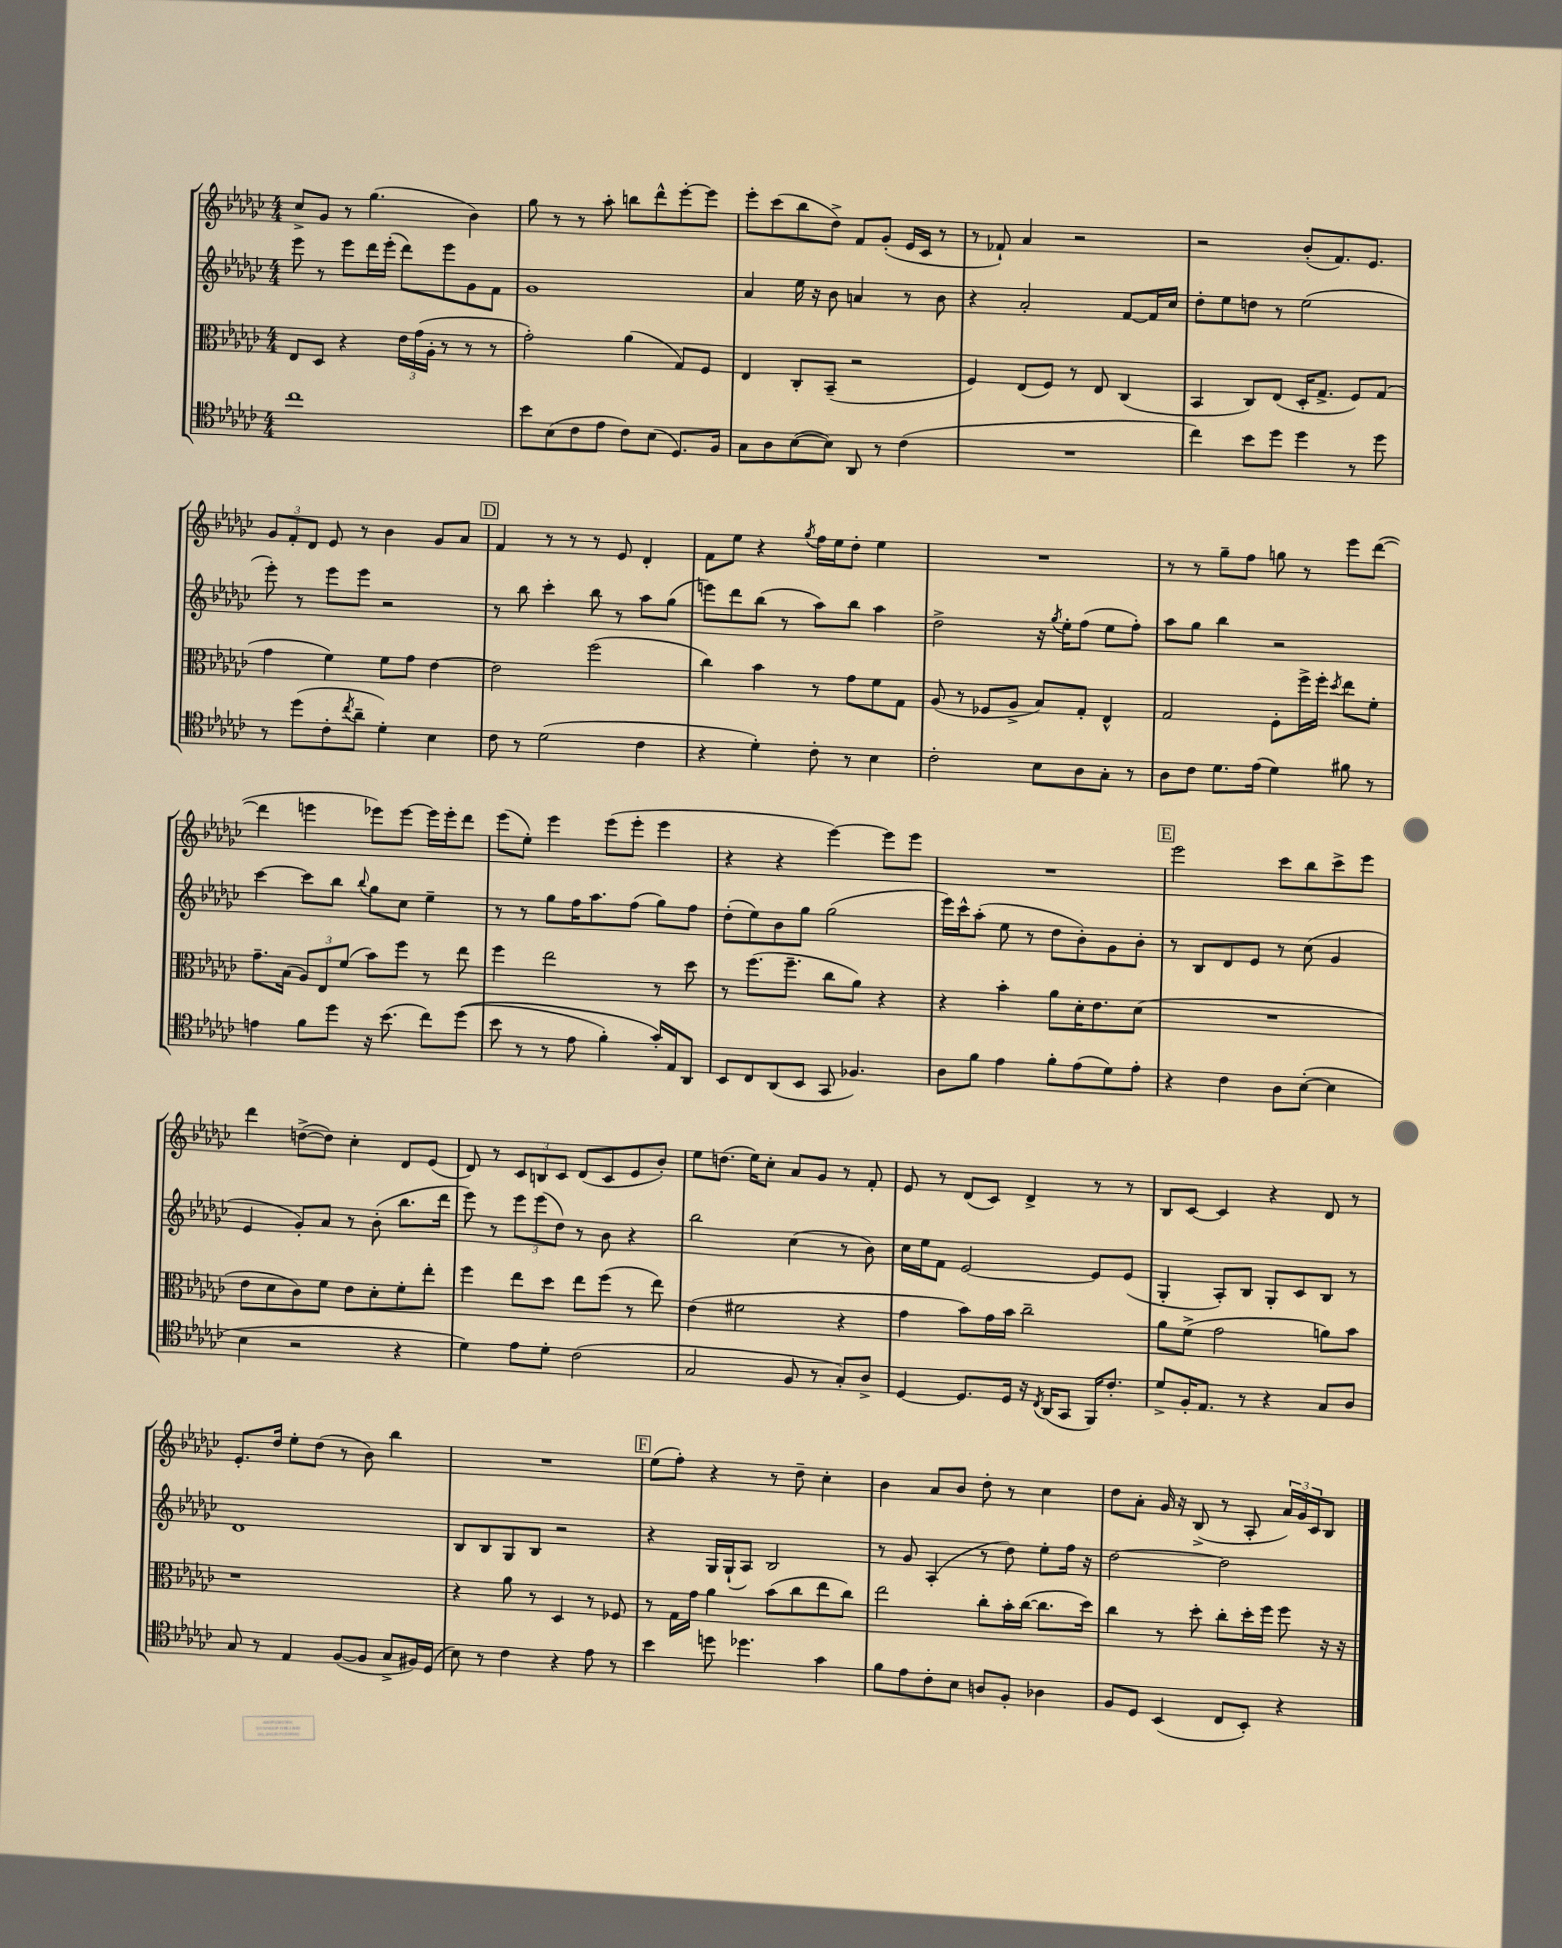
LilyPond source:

<<
\new StaffGroup <<
\new Staff = "s0" {
    \clef treble \key ges \major \numericTimeSignature \time 4/4
    ces''8-> ges'8 r8 ges''4.( bes'4) |
    ges''8 r8 r8 aes''8-. b''8 des'''8-^ ees'''8~-. ees'''8 |
    ees'''8-. ces'''8( bes''8 des''8->) f'8 ges'8-.( ees'16 ces'16 r8 |
    r8 fes'8-!) aes'4 r2 |
    r2 bes'8-.( f'8.) ees'8. |
    \tuplet 3/2 { ges'8 f'8-. des'8 } ees'8 r8 bes'4 ges'8 aes'8 |
    \mark \markup { \box "D" } f'4 r8 r8 r8 ees'8 des'4-. |
    f'8 ees''8 r4 \acciaccatura { ges''8 } f''16 ees''16 des''8-. ees''4 |
    R1 |
    r8 r8 ges''8-- f''8 g''8 r8 ees'''8 des'''8~( |
    des'''4 e'''4 ees'''8) ees'''8~ ees'''16 ees'''16-. des'''8 |
    ees'''8( ees''8-.) ees'''4 ees'''8( ees'''8-. ees'''4 |
    r4 r4 ees'''4~) ees'''8 ees'''8 |
    R1 |
    \mark \markup { \box "E" } ees'''2 ces'''8 bes''8 ces'''8-> ees'''8 |
    des'''4 d''8~->( d''8) ces''4-. des'8 ees'8( |
    des'8) r8 \tuplet 3/2 { ces'8 b8 ces'8 } des'8( ces'8 ees'8 bes'8-.) |
    ees''8 d''8.( ees''16) ces''8-. aes'8 ges'8 r8 f'8-. |
    ees'8 r8 des'8( ces'8) des'4-> r8 r8 |
    bes8 ces'8~ ces'4 r4 des'8 r8 |
    ees'8.-. des''16 ees''8-. des''8( r8 bes'8) bes''4 |
    R1 |
    \mark \markup { \box "F" } ees''8( f''8-.) r4 r8 des''8-- ces''4-. |
    bes'4 aes'8 bes'8 des''8-. r8 ces''4 |
    des''8 aes'8-. ges'16 r16 bes8->( r8 aes8-. \tuplet 3/2 { aes'16) ges'16 ces'16 } bes8 \bar "|." |
}
\new Staff = "s1" {
    \clef treble \key ges \major \numericTimeSignature \time 4/4
    ees'''8 r8 ees'''8 des'''16 ees'''16-.( des'''8) ees'''8 ges'8 f'8 |
    ges'1 |
    aes'4 ees''16 r16 bes'8 a'4 r8 bes'8 |
    r4 aes'2-. f'8~ f'16 ces''16 |
    des''8-. ees''8 d''8 r8 ees''2( |
    ees'''8-.) r8 ees'''8 ees'''8 r2 |
    \mark \markup { \box "D" } r8 bes''8 ces'''4-. bes''8 r8 aes''8 ges''8( |
    e'''8) des'''8 bes''8( r8 aes''8) bes''8 aes''4 |
    des''2-> r16 \acciaccatura { ges''8 } ees''16-. f''8( ees''8 f''8-.) |
    aes''8 ges''8 bes''4 r2 |
    ces'''4~ ces'''8 bes''8 \appoggiatura { bes''8 } ges''8 ces''8 ees''4-- |
    r8 r8 ges''8 f''16 aes''8. f''8( ges''8) f''8 |
    des''8-.( ees''8) bes'8 ges''8 ges''2( |
    ees'''16) ces'''16-^ aes''8-.( ees''8 r8 des''8 bes'8-.) ges'8 bes'8-. |
    \mark \markup { \box "E" } r8 bes8 des'8 ees'8 r8 ces''8( ges'4 |
    ees'4 ges'8-.) aes'8 r8 bes'8-.( bes''8. des'''16 |
    ees'''8) r8 \tuplet 3/2 { ees'''8 ees'''8( des''8) } r8 bes'8 r4 |
    bes''2 ces''4( r8 bes'8) |
    ces''16 ees''16 f'8 ees'2~ ees'8 ees'8( |
    ges4-. aes8-.) bes8 ges8-. ces'8 bes8 r8 |
    des'1 |
    bes8 bes8 ges8 bes8 r2 |
    \mark \markup { \box "F" } r4 ges16 ges16-!( aes8) bes2 |
    r8 ges'8 aes4-.( r8 des''8) ees''8-. f''16 r16 |
    des''2~ des''2 \bar "|." |
}
\new Staff = "s2" {
    \clef alto \key ges \major \numericTimeSignature \time 4/4
    ees8 des8 r4 \tuplet 3/2 { ees'16 ges'16( aes16-. } r8 r8 r8 |
    ges'2-.) aes'4( ges8) f8 |
    ees4 ces8-. bes,8--( r2 |
    f4) ees8( f8) r8 ees8 ces4( |
    bes,4 ces8) ees8( des16-. ges8.-> f8) ges8( |
    ges'4 f'4) f'8 ges'8 ees'4~ |
    \mark \markup { \box "D" } ees'2 f''2( |
    ces''4) bes'4 r8 ges'8 f'8 ges8 |
    aes8( r8 fes8 aes8-> bes8) ges8-. ees4-^ |
    ges2 f8-. f''16-> f''16-. \acciaccatura { des''8 } ees''8 f'8-. |
    ges'8.-- bes16( \tuplet 3/2 { aes8) ees8 f'8( } bes'8) f''8 r8 ees''8 |
    f''4 ees''2 r8 des''8 |
    r8 f''8.( f''8.-- ces''8 aes'8) r4 |
    r4 bes'4-. aes'8 des'16-. ees'8. des'8( |
    \mark \markup { \box "E" } R1 |
    ees'8 des'8 ces'8) f'8 ees'8 des'8-. f'8-. ees''8-. |
    f''4 ees''8 des''8 ees''8 f''8( r8 ees''8) |
    ees'4( fis'2 r4 |
    ges'4 bes'8) ges'16 bes'16 ces''2-- |
    aes'8 f'8->( ges'2 a'8) bes'8 |
    r1 |
    r4 aes'8 r8 des4 r8 fes8 |
    \mark \markup { \box "F" } r8 ges16 ges'16 aes'4 bes'8( ces''8 ees''8 ces''8) |
    ees''2 ces''8-. bes'16-. ces''16~( ces''8. des''16) |
    ces''4 r8 des''8-. ces''8-. des''16-. f''16 f''8 r16 r16 \bar "|." |
}
\new Staff = "s3" {
    \clef tenor \key ges \major \numericTimeSignature \time 4/4
    ces''1 |
    bes'8 bes8( ces'8 ees'8 ces'8) bes8( des8.) f16 |
    ges8 aes8 bes8~( bes8) aes,8 r8 ces'4( |
    R1 |
    ces''4) bes'8 des''8 des''4 r8 des''8 |
    r8 des''8( ces'8-. \acciaccatura { ces''8 } aes'8-- des'4-.) bes4 |
    \mark \markup { \box "D" } ces'8 r8 des'2( ces'4 |
    r4 des'4-.) ces'8-. r8 bes4 |
    ces'2-. bes8 aes8 ges8-. r8 |
    aes8 ces'8 des'8. ees'16( des'4) fis'8 r8 |
    e'4 f'8 des''8 r16 bes'8.( ces''8) des''8(\( |
    bes'8 r8 r8 ees'8 f'4-.) ges'16-.\) ees16 aes,8 |
    bes,8 ces8 aes,8( bes,8 ges,8 fes4.) |
    aes8 f'8 ees'4 f'8-. ees'8( des'8) ees'8-. |
    \mark \markup { \box "E" } r4 ces'4 aes8 bes8~-.( bes4 |
    bes4 r2 r4 |
    des'4) ees'8 des'8-. ces'2( |
    ges2 f8 r8 ges8-.) aes8-> |
    des4~ des8. des16 r16 \acciaccatura { ces8 } aes,16( ges,8 f,16) ces'8.-. |
    des'8-> f16-. ees8. r8 r4 ges8 aes8 |
    ges8 r8 ees4 f8~( f8 ges8-> fis16) des16( |
    bes8) r8 ces'4 r4 ees'8 r8 |
    \mark \markup { \box "F" } bes'4 d''8 des''4. ges'4 |
    f'8 ees'8 ces'8-. bes8 a8 f8-. aes4 |
    f8 des8 bes,4( ces8 bes,8-.) r4 \bar "|." |
}
>>
>>
\layout { \context { \Score \remove "Bar_number_engraver" } }
